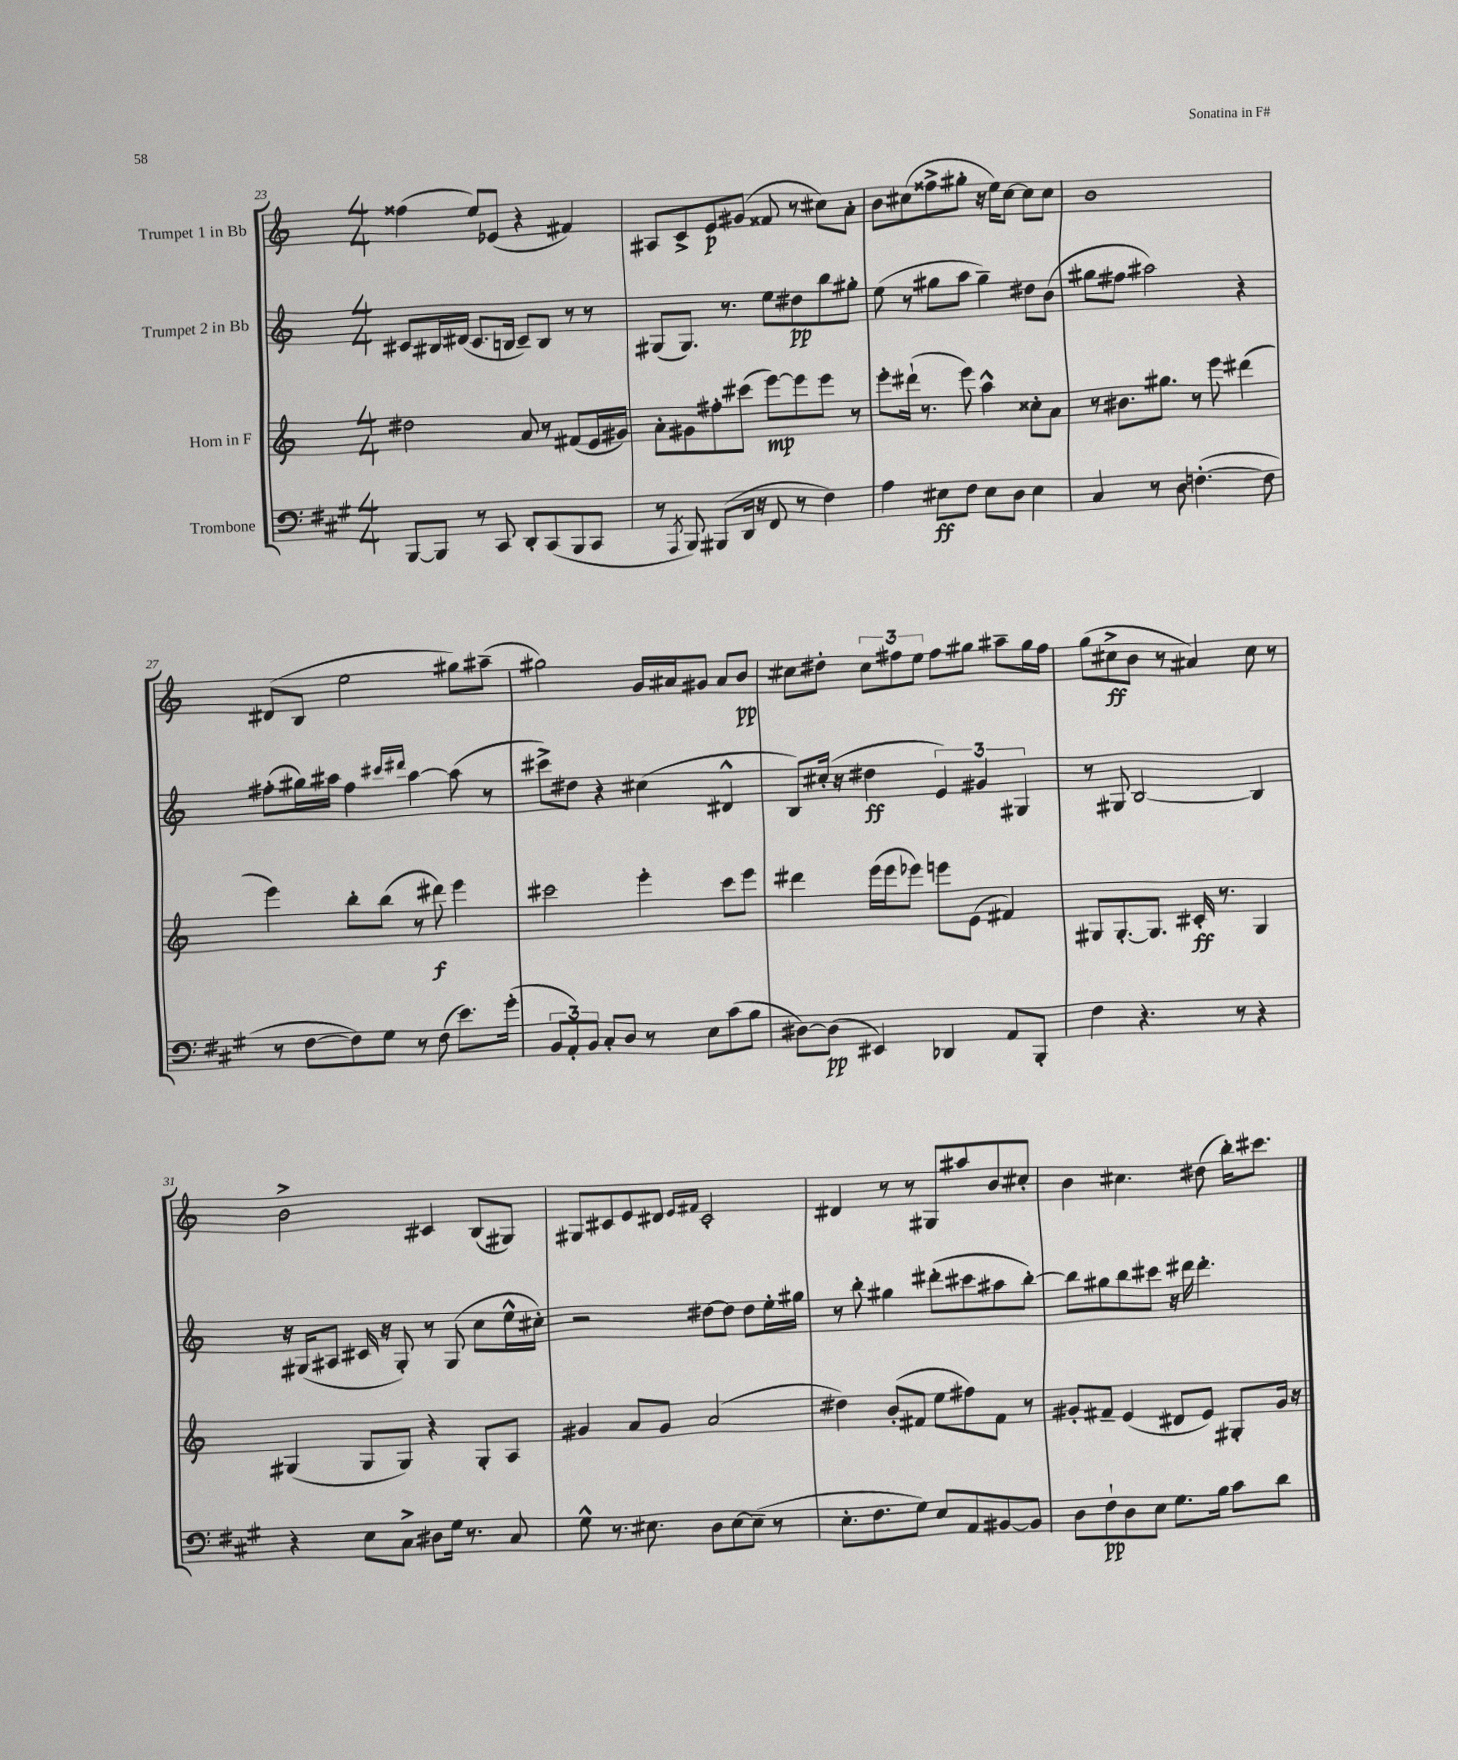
<<
\new StaffGroup <<
\new Staff = "s0" \with { instrumentName = "Trumpet 1 in Bb" } {
    \clef treble \key c \major \numericTimeSignature \time 4/4
    fisis''4( e''8) ees'8( r4 fis'4) |
    ais8 c'8-> e'8\p gis'8( fisis'8 r8 cis''8) a'8-. |
    b'8 cis''8( fisis''8-> gis''8-. r16 e''16) cis''8~ cis''8 cis''8 |
    b'1 |
    dis'8( b8 e''2 gis''8) ais''8--( |
    gis''2) g'16 ais'16 gis'8 ais'8 b'8\pp |
    cis''8 dis''8-. \tuplet 3/2 { cis''8 fis''8 e''8 } fis''8 gis''8 ais''8-- gis''16 fis''16 |
    g''8( cis''8->\ff b'8 r8 ais'4) cis''8 r8 |
    b'2-> cis'4 b8( gis8) |
    gis8 cis'8 e'8 dis'8 \grace { e'16 fis'16 } cis'2-. |
    dis'4 r8 r8 gis8 ais''8 b'8 cis''8-. |
    b'4 cis''4. dis''8( b''16-.) cis'''8. \bar "|." |
}
\new Staff = "s1" \with { instrumentName = "Trumpet 2 in Bb" } {
    \clef treble \key c \major \numericTimeSignature \time 4/4
    cis'8 bis16 dis'16( cis'8. b16 cis'8--) b8 r8 r8 |
    gis8( gis8.) r8. e''8 dis''8\pp b''8 gis''8-. |
    e''8( r8 gis''8 a''8 gis''4--) dis''8 b'8( |
    gis''8 fis''8 ais''2) r4 |
    fis''8-.( gis''16) ais''16 fis''4 \grace { cis'''16 dis'''16 } ais''4~ ais''8( r8 |
    cis'''8->) dis''8 r4 cis''4( dis'4-^ |
    b8) cis''16-.( r16 dis''4\ff \tuplet 3/2 { e'4) gis'4 gis4 } |
    r8 gis8 b2~ b4 |
    r16 gis16( ais8 cis'16 r16 gis8-.) r8 gis8( c''8 e''16-^ cis''16-.) |
    r2 dis''8~ dis''8 dis''8 e''16-. gis''16 |
    r8 b''8-. gis''4 dis'''8-.( cis'''8 ais''8 b''8~-.) |
    b''8 gis''8 b''8 cis'''8 r16 dis'''16 dis'''4.-. \bar "|." |
}
\new Staff = "s2" \with { instrumentName = "Horn in F" } {
    \clef treble \key c \major \numericTimeSignature \time 4/4
    dis''2 a'8 r8 fis'8( e'16 gis'16) |
    a'8-. gis'8 fis''8-. cis'''8( e'''8~\mp) e'''8 e'''8 r8 |
    e'''8-. dis'''16-!( r8. e'''8) a''4-^ cisis''8-. a'8 |
    r8 bis'8. gis''8. r8 e'''8 dis'''4( |
    e'''4) b''8-. b''8( r8 dis'''8\f) e'''4 |
    cis'''2 e'''4-. cis'''8 e'''8 |
    dis'''4 e'''16( e'''16 ees'''8) e'''8 e'8( fis'4) |
    gis8 gis8.~-. gis8. cis'16-.\ff r8. gis4 |
    gis4( gis8 gis8) r4 gis8-. a8 |
    gis'4 a'8 gis'8 a'2( |
    dis''4) b'8-.( fis'8 e''8 fis''8) fis'8 r8 |
    gis'8-. fis'8-- e'4( dis'8 e'8) gis8-. gis'16 r16 \bar "|." |
}
\new Staff = "s3" \with { instrumentName = "Trombone" } {
    \clef bass \key a \major \numericTimeSignature \time 4/4
    b,,8~ b,,8 r8 cis,8 d,8-. cis,8( b,,8 cis,8 |
    r8 \acciaccatura { a,,8 } b,,8) bis,,8( d,16 r16 fis,8 r8 fis4) |
    a4 eis8\ff fis8 eis8 d8 eis4 |
    cis4 r8 d8 f4.~-.( f8 |
    r8 fis8~ fis8) gis8 r8 fis8( e'8.) gis'16-.( |
    \tuplet 3/2 { b,8 a,8-.) b,8 } cis8-. d8 r8 e8 cis'8( b8 |
    dis8~) dis8\pp( eis,4) des,4 a,8 b,,8-. |
    fis4 r4. r8 r4 |
    r4 e8 cis8-> dis8 gis16 r8. cis8 |
    gis8-^ r8. eis8. d8 eis8~ eis8--( r8 |
    e8.-. fis8. gis8) e8 a,8 bis,8~ bis,8 |
    d8 fis8-!\pp d8 e8 gis8. b16 cis'8 d'8 \bar "|." |
}
>>
>>
\layout { \context { \Score currentBarNumber = #23 } }
